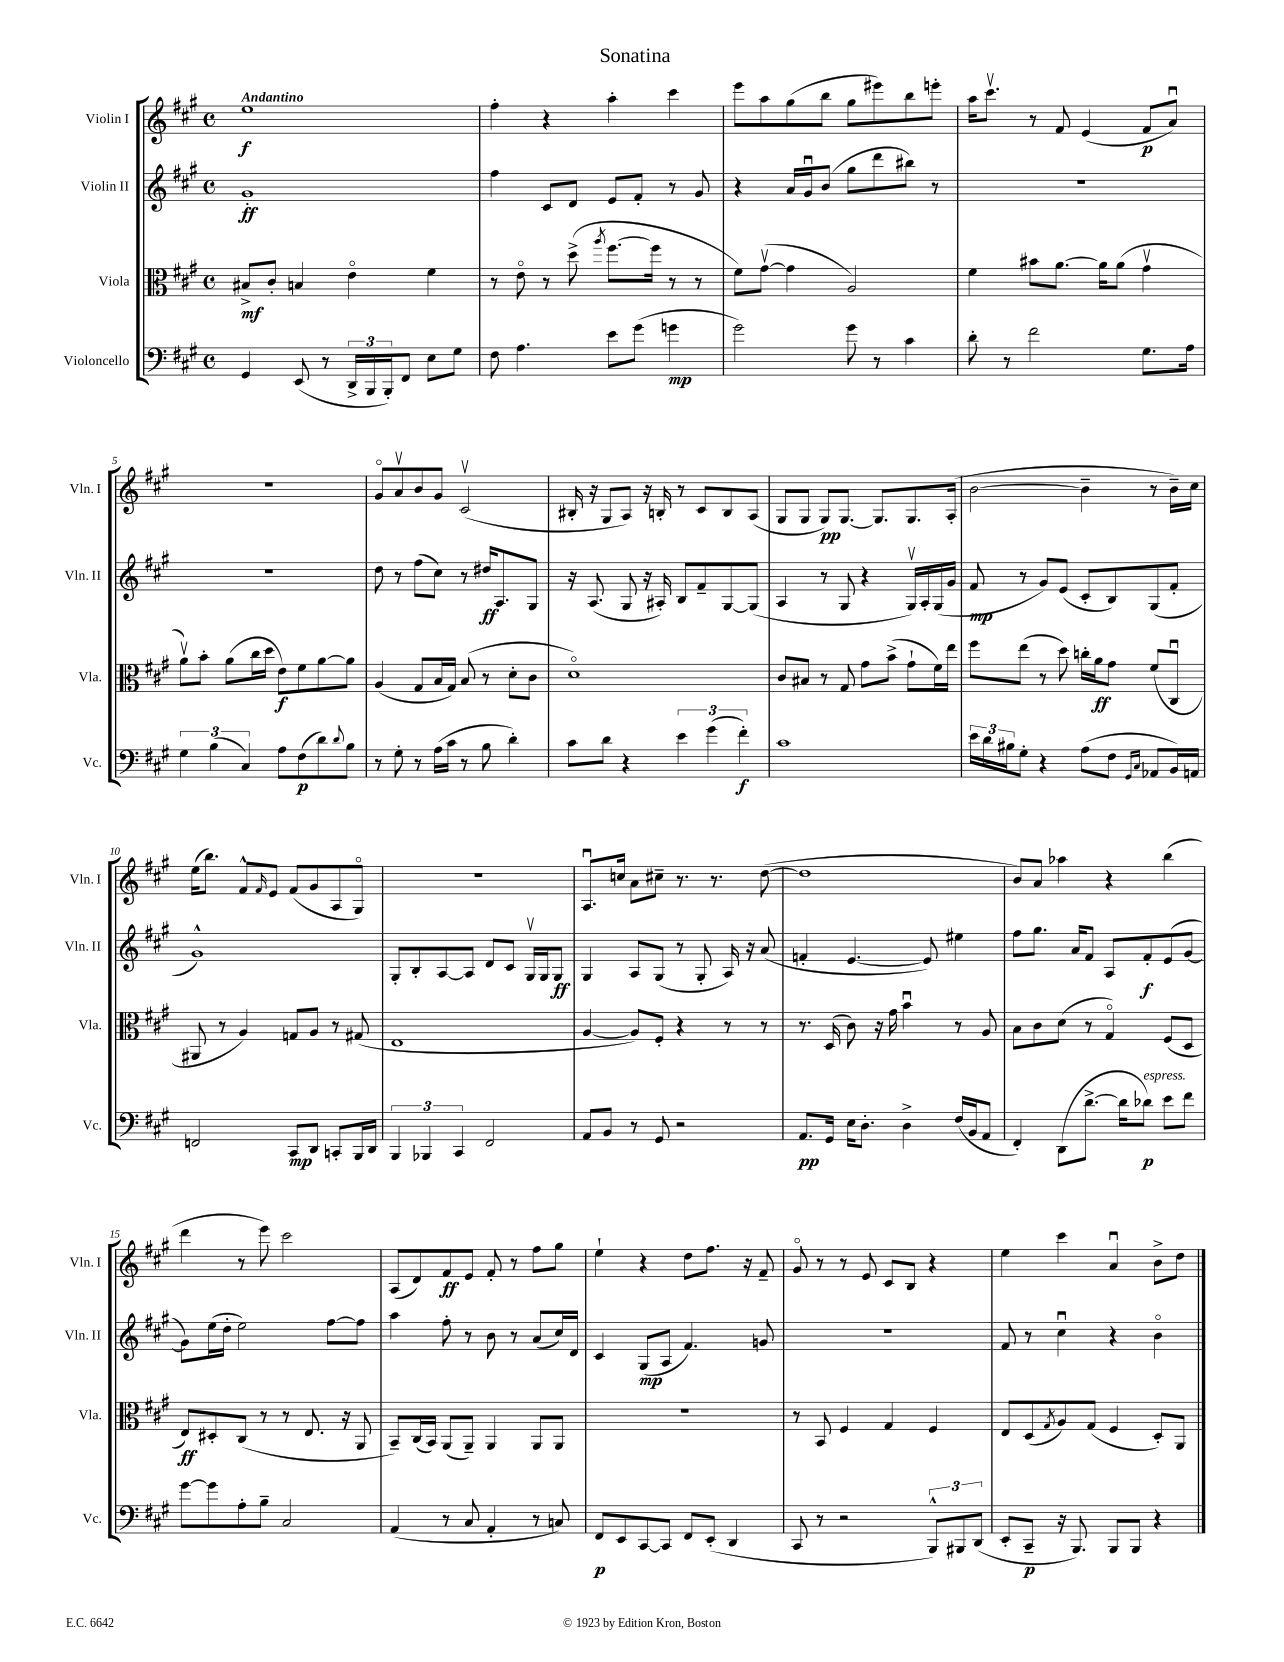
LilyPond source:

\header { title = "Sonatina" }
<<
\new StaffGroup <<
\new Staff = "s0" \with { instrumentName = "Violin I" shortInstrumentName = "Vln. I" } {
    \clef treble \key a \major \defaultTimeSignature \time 4/4 \tempo "Andantino"
    e''1\f |
    fis''4-. r4 a''4-. cis'''4 |
    e'''8 a''8 gis''8( b''8 gis''8 eis'''8) b''8 e'''8-. |
    a''16 cis'''8.\upbow r8 fis'8 e'4( fis'8\p a'8\downbow) |
    R1 |
    gis'8\flageolet a'8\upbow b'8 gis'8 cis'2\upbow( |
    bis16-. r16 gis8 a8) r16 b16-. r8 cis'8 b8 a8( |
    gis8 gis8 gis8\pp) gis8.~ gis8. gis8. a16-.( |
    b'2~ b'4-- r8 b'16--) cis''16 |
    e''16( b''8.) fis'8-^ \grace { fis'16 } e'8 fis'8( gis'8 a8 gis8\flageolet) |
    r1 |
    a8.\downbow c''16 a'8 cis''8-- r8. r8. d''8~( |
    d''1 |
    b'8) a'8 aes''4 r4 b''4( |
    d'''4 r8 e'''8) cis'''2 |
    a8( d'8) fis'8\ff e'8 fis'8-. r8 fis''8 gis''8 |
    e''4-! r4 d''8 fis''8. r16 fis'8-- |
    gis'8\flageolet r8 r8 e'8 cis'8 b8 r4 |
    e''4 cis'''4 a'4\downbow b'8-> d''8 \bar "|." |
}
\new Staff = "s1" \with { instrumentName = "Violin II" shortInstrumentName = "Vln. II" } {
    \clef treble \key a \major \defaultTimeSignature \time 4/4
    gis'1-.\ff |
    fis''4 cis'8 d'8 e'8 fis'8-. r8 gis'8 |
    r4 a'16 gis'16\downbow b'8( gis''8 d'''8 bis''8) r8 |
    R1 |
    R1 |
    d''8 r8 fis''8( cis''8) r8 dis''16\ff a8. gis8 |
    r16 a8.( gis8 r16 ais16-.) b8 fis'8-- gis8~ gis8( |
    a4 r8 gis8 r4 gis16\upbow) a16-. gis16( gis'16 |
    fis'8\mp r8 gis'8) e'8( cis'8-. b8) gis8( fis'8-. |
    gis'1-^) |
    gis8-. b8-. a8~ a8 d'8 cis'8 gis16\upbow gis16 gis8\ff |
    gis4 a8 gis8( r8 gis8-. a16) r16 a'8( |
    f'4-. e'4.~ e'8) eis''4 |
    fis''8 gis''8. a'16 fis'8 a8 fis'8-.\f e'8( gis'8~ |
    gis'8) e''16( d''16-. e''2) fis''8~ fis''8 |
    a''4 fis''8-. r8 b'8 r8 a'8( cis''16) d'16 |
    cis'4 gis8\mp( a8 fis'4.) g'8 |
    R1 |
    fis'8 r8 cis''4\downbow r4 b'4\flageolet \bar "|." |
}
\new Staff = "s2" \with { instrumentName = "Viola" shortInstrumentName = "Vla." } {
    \clef alto \key a \major \defaultTimeSignature \time 4/4
    bis8->\mf cis'8-. b4 e'4\flageolet fis'4 |
    r8 e'8\flageolet r8 d''8->( \acciaccatura { a''8 } fis''8.~ fis''16 r8 r8 |
    fis'8) gis'8~\upbow( gis'4 a2) |
    fis'4 bis'8 a'8.~ a'16 a'8( gis'4\upbow |
    a'8\upbow) b'8-. a'8( cis''16 d''16 e'8\f) fis'8 a'8~ a'8 |
    a4( gis8 b16 gis16) b8( r8 d'8-. cis'8 |
    d'1\flageolet) |
    cis'8 bis8 r8 gis8 gis'8 b'8->( gis'8-! fis'16) e''16 |
    fis''8 e''8( r8 d''8) c''16-. a'16\ff gis'8 fis'8( cis8\downbow |
    ais,8 r8 a4) g8 a8 r8 gis8( |
    e1 |
    a4~ a8) fis8-. r4 r8 r8 |
    r8. d16( cis'8) r16 gis'16 b'4\downbow r8 a8 |
    b8 cis'8 d'8( r8 gis4\flageolet) fis8( d8 |
    e8\ff) dis8-. cis8( r8 r8 e8. r16 a,8 |
    b,8--) cis16( b,16) a,8( a,8--) a,4 a,8 a,8 |
    R1 |
    r8 b,8 fis4 gis4 fis4 |
    e8 d8( \acciaccatura { gis8 } a8) gis8( fis4 d8-.) a,8 \bar "|." |
}
\new Staff = "s3" \with { instrumentName = "Violoncello" shortInstrumentName = "Vc." } {
    \clef bass \key a \major \defaultTimeSignature \time 4/4
    gis,4 e,8( r8 \tuplet 3/2 { d,16-> b,,16 b,,16-.) } fis,8 e8 gis8 |
    fis8 a4. e'8 gis'8( g'4\mp |
    gis'2) gis'8 r8 cis'4 |
    d'8-. r8 fis'2 gis8. a16 |
    \tuplet 3/2 { gis4 b4( cis4) } a8 fis8\p( d'8) \appoggiatura { d'8 } b8 |
    r8 gis8-. r8 a16( cis'16 r8 b8 d'4-.) |
    cis'8 d'8 r4 \tuplet 3/2 { e'4 gis'4( fis'4-.\f) } |
    cis'1 |
    \tuplet 3/2 { e'16 d'16 bis16 } gis8-. r4 a8( fis8 \grace { gis,16 cis16 } aes,8 b,16) a,16 |
    f,2 cis,8\mp d,8 c,8-. b,,16 d,16 |
    \tuplet 3/2 { b,,4 bes,,4 cis,4 } fis,2 |
    a,8 b,8 r8 gis,8 r2 |
    a,8.\pp gis,16 e16 d8.-. d4-> fis16( b,16 a,8 |
    fis,4-.) d,8( d'8.~-> d'16 des'8\p^\markup { \italic "espress." }) e'8 fis'8 |
    gis'8~ gis'8 a8-. b8-- cis2 |
    a,4( r8 cis8 a,4-. r8 c8) |
    fis,8\p e,8 cis,8~ cis,8 fis,8 e,8-.( d,4 |
    cis,8 r8 r2 \tuplet 3/2 { b,,8-^) bis,,8 d,8( } |
    e,8-. cis,8--\p r16 b,,8.) b,,8 b,,8 r4 \bar "|." |
}
>>
>>
